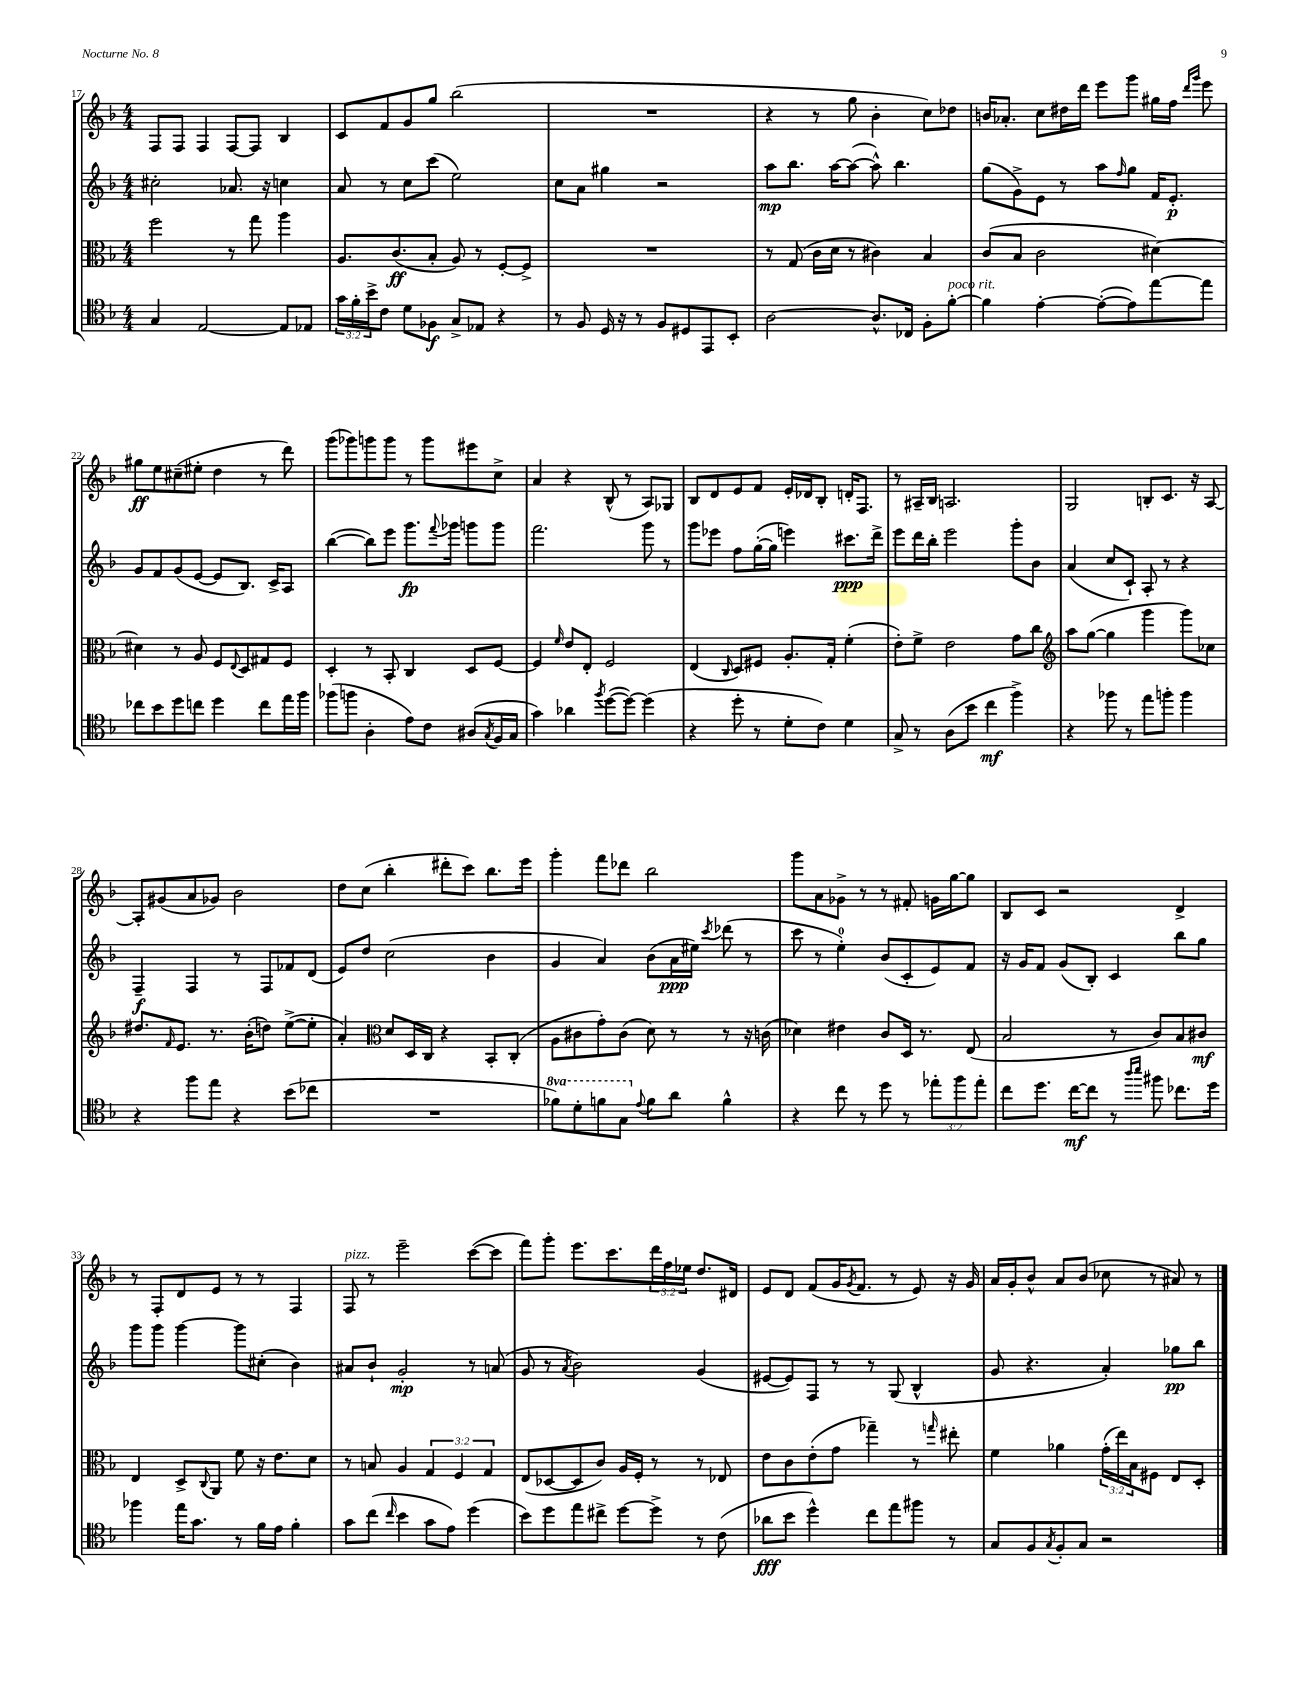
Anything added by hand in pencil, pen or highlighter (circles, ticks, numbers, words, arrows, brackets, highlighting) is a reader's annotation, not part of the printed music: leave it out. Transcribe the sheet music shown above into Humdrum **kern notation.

**kern	**dynam	**kern	**dynam	**kern	**dynam	**kern	**dynam
*part4	*part4	*part3	*part3	*part2	*part2	*part1	*part1
*staff4	*staff4	*staff3	*staff3	*staff2	*staff2	*staff1	*staff1
*clefC4	*	*clefC3	*	*clefG2	*	*clefG2	*
*k[b-]	*	*k[b-]	*	*k[b-]	*	*k[b-]	*
*M4/4	*	*M4/4	*	*M4/4	*	*M4/4	*
=17	=17	=17	=17	=17	=17	=17	=17
4G/	.	2ff\	.	2cc#X'\	.	8F/L	.
.	.	.	.	.	.	8F/J	.
[2E/	.	.	.	.	.	4F/	.
.	.	8r	.	8.a-X/	.	[8F/L	.
.	.	8gg\	.	.	.	8F/J]	.
.	.	.	.	16r	.	.	.
8E/L]	.	4aa\	.	4ccn\	.	4B-/	.
8E-X/J	.	.	.	.	.	.	.
=18	=18	=18	=18	=18	=18	=18	=18
24g\LL	.	8.A/L	.	8a/	.	8c/L	.
24f'\	.	.	.	.	.	.	.
24b-^\J	.	.	.	.	.	.	.
8c\J	.	.	.	8r	.	8f/	.
.	.	(8.c/	ff	.	.	.	.
8d\L	.	.	.	8cc\L	.	8g/	.
8F-X\J	f	8B-'/J	.	(8ccc\J	.	8gg/J	.
8G^/L	.	8A/)	.	2ee\)	.	(2bb-\	.
8E-X/J	.	8r	.	.	.	.	.
4r	.	[8F'/L	.	.	.	.	.
.	.	8F^/J]	.	.	.	.	.
=19	=19	=19	=19	=19	=19	=19	=19
8r	.	1r	.	8cc\L	.	1r	.
8F/	.	.	.	8a\J	.	.	.
16D/	.	.	.	4gg#X\	.	.	.
16r	.	.	.	.	.	.	.
8r	.	.	.	.	.	.	.
8F/L	.	.	.	2r	.	.	.
8D#X/	.	.	.	.	.	.	.
8EE/	.	.	.	.	.	.	.
8BB-'/J	.	.	.	.	.	.	.
=20	=20	=20	=20	=20	=20	=20	=20
[2A\	.	8r	.	8aa\L	mp	4r	.
.	.	(8G/	.	8.bb-\J	.	.	.
.	.	16c\LL	.	.	.	8r	.
.	.	16d\JJ	.	[16aa\KL	.	.	.
.	.	8r	.	(8aa\J_	.	8gg\	.
8.A^^/L]	.	4c#X\)	.	8aa^^\])	.	4b-'\	.
.	.	.	.	4.bb-\	.	.	.
16C-X/Jk	.	.	.	.	.	.	.
8F'\L	.	4B-/	.	.	.	8cc\L)	.
!LO:TX:a:i:t=poco rit.	!	!	!	!	!	!	!
[8f'\J	.	.	.	.	.	8dd-X\J	.
=21	=21	=21	=21	=21	=21	=21	=21
4f\]	.	(8c/L	.	(8gg\L	.	16bn/KL	.
.	.	.	.	.	.	8.a-X'/J	.
.	.	8B-/J	.	8g^\)	.	.	.
[4e'\	.	2c\	.	8e\J	.	8cc\L	.
.	.	.	.	8r	.	16dd#X\L	.
.	.	.	.	.	.	16ddd\JJ	.
(8e'\L_	.	.	.	8aa\L	.	8eee\L	.
.	.	.	.	16qqff/	.	.	.
8e\])	.	.	.	8gg\J	.	8ggg\J	.
[8ee\	.	[4d#X\)	.	16f/KL	.	16gg#X\LL	.
.	.	.	.	8.e'/J	p	16ff\JJ	.
.	.	.	.	.	.	16qqddd/LL	.
.	.	.	.	.	.	16qqggg/JJ	.
8ee\J]	.	.	.	.	.	8eee\	.
!!LO:LB:g=z
=22	=22	=22	=22	=22	=22	=22	=22
8cc-X\L	.	4d#X\]	.	8g/L	.	8gg#X\L	ff
8b-\	.	.	.	8f/	.	8ee\	.
8dd\	.	8r	.	(8g/	.	(8cc#X~\	.
8ccn\J	.	8A/	.	[8e/J	.	8ee#X'\J	.
4dd\	.	8F/L	.	8e/L]	.	4dd\	.
.	.	8qqE/	.	.	.	.	.
.	.	8D/	.	8.B-/J)	.	.	.
8cc\L	.	8G#X/	.	.	.	8r	.
.	.	.	.	16c^/KL	.	.	.
16ee\L	.	8F/J	.	8A/J	.	8ddd\)	.
16ff\JJ	.	.	.	.	.	.	.
=23	=23	=23	=23	=23	=23	=23	=23
(8ff-X\L	.	4D'/	.	([4bb-\	.	(8ggg\L	.
8ffn\J	.	.	.	.	.	8ggg-X\)	.
4A'\	.	8r	.	8bb-\L])	.	8gggn\	.
.	.	8BB-'/	.	8eee\J	.	8ggg\J	.
8e\L)	.	4C/	.	8.ggg\L	fp	8r	.
8c\J	.	.	.	.	.	8ggg\L	.
.	.	.	.	8qqfff/	.	.	.
.	.	.	.	16ggg-X\Jk	.	.	.
(8A#X/L	.	8D/L	.	8gggn\L	.	8eee#X\	.
8qG/	.	.	.	.	.	.	.
16F/L	.	[8F/J	.	8ggg\J	.	8cc^\J	.
16G/JJ	.	.	.	.	.	.	.
=24	=24	=24	=24	=24	=24	=24	=24
4g\)	.	4F/]	.	2.fff\	.	4a/	.
.	.	16qqf/	.	.	.	.	.
4a-X\	.	8e/L	.	.	.	4r	.
.	.	8E'/J	.	.	.	.	.
8qff/	.	.	.	.	.	.	.
([8dd\L	.	2F/	.	.	.	(8B-^^/	.
8dd\J_)	.	.	.	.	.	8r	.
(4dd\]	.	.	.	8ggg\	.	8A/L)	.
.	.	.	.	8r	.	8G-X/J	.
=25	=25	=25	=25	=25	=25	=25	=25
4r	.	(4E/	.	8ggg\L	.	8B-/L	.
.	.	.	.	8eee-X\J	.	8d/	.
.	.	16qqC/	.	.	.	.	.
8dd'\	.	8D/L)	.	8ff\L	.	8e/	.
8r	.	8F#X/J	.	([16gg'\L	.	8f/J	.
.	.	.	.	16gg\JJ]	.	.	.
8d'\L	.	8.A'/L	.	4eeen\)	.	16e'/LL	.
.	.	.	.	.	.	16d-X/J	.
8c\J)	.	.	.	.	.	8B-'/J	.
.	.	16G'/Jk	.	.	.	.	.
4d\	.	(4f'\	.	8.ccc#X\L	ppp	16dn'/KL	.
.	.	.	.	.	.	8.F/J	.
.	.	.	.	16ddd^\Jk	.	.	.
=26	=26	=26	=26	=26	=26	=26	=26
8G^/	.	8e'\L)	.	8eee\L	.	8r	.
8r	.	8f^\J	.	16ddd\L	.	16A#X~/LL	.
.	.	.	.	16bb-'\JJ	.	16B-/JJ	.
(8A\L	.	2e\	.	2eee\	.	2.An/	.
8b-\J	.	.	.	.	.	.	.
4cc\	mf	.	.	.	.	.	.
4ff^\)	.	8g\L	.	8ggg'\L	.	.	.
.	.	8cc\J	.	8b-\J	.	.	.
=27	=27	=27	=27	=27	=27	=27	=27
*	*	*clefG2	*	*	*	*	*
4r	.	8aa\L	.	(4a/	.	2G/	.
.	.	([8gg\J	.	.	.	.	.
8ff-X\	.	4gg\]	.	8cc/L	.	.	.
8r	.	.	.	8c`/J)	.	.	.
8ee\L	.	4ggg\	.	8A'/	.	8Bn'/L	.
8ffn'\J	.	.	.	8r	.	8.c/J	.
4ff\	.	8ggg\L)	.	4r	.	.	.
.	.	.	.	.	.	16r	.
.	.	8cc-X\J	.	.	.	[8A/	.
!!LO:LB:g=z
=28	=28	=28	=28	=28	=28	=28	=28
4r	.	8.dd#X/L	.	4F~/	f	8A'/L]	.
.	.	.	.	.	.	(8g#X/	.
.	.	16qqf/	.	.	.	.	.
.	.	8.e/J	.	.	.	.	.
8ff\L	.	.	.	4F/	.	8a/	.
8ee\J	.	8.r	.	.	.	8g-X/J)	.
4r	.	.	.	8r	.	2b-\	.
.	.	(16b-'\KL	.	.	.	.	.
.	.	8ddn\J)	.	8F/L	.	.	.
(8b-\L	.	([8ee^\L	.	8f-X/	.	.	.
8cc-X\J	.	8ee'\J]	.	(8d/J	.	.	.
=29	=29	=29	=29	=29	=29	=29	=29
1r	.	4a'/)	.	8e/L)	.	8dd\L	.
.	.	.	.	8dd/J	.	(8cc\J	.
*	*	*clefC3	*	*	*	*	*
.	.	8d/L	.	(2cc\	.	4bb-'\	.
.	.	16D/L	.	.	.	.	.
.	.	16C/JJ	.	.	.	.	.
.	.	4r	.	.	.	8ddd#X'\L	.
.	.	.	.	.	.	8ccc\J)	.
.	.	8BB-'/L	.	4b-\	.	8.bb-\L	.
.	.	(8C'/J	.	.	.	.	.
.	.	.	.	.	.	16eee\Jk	.
=30	=30	=30	=30	=30	=30	=30	=30
*8va	*	*	*	*	*	*	*
8ff-X\L)	.	8A\L	.	4g/	.	4ggg'\	.
8dd'\	.	8c#X\	.	.	.	.	.
8ffn\	.	8g'\)	.	4a/)	.	8fff\L	.
8g\J	.	(8c#\J	.	.	.	8ddd-X\J	.
*X8va	*	*	*	*	*	*	*
8qqe/	.	.	.	.	.	.	.
8f\L	.	8d\)	.	(8b-\L	.	2bb-\	.
8a\J	.	8r	.	16a\L	ppp	.	.
.	.	.	.	16ee#X\JJ)	.	.	.
.	.	.	.	8qccc/	.	.	.
4f^^\	.	8r	.	(8ddd-X\	.	.	.
.	.	16r	.	8r	.	.	.
.	.	(16cn\	.	.	.	.	.
=31	=31	=31	=31	=31	=31	=31	=31
4r	.	4d-X\)	.	8ccc\	.	8ggg\L	.
.	.	.	.	8r	.	8a\	.
8cc\	.	4e#X\	.	4ee'\)	.	8g-X^\J	.
8r	.	.	.	.	.	8r	.
8dd\	.	8c/L	.	(8b-/L	.	8r	.
8r	.	16D/Jk	.	8c'/	.	8f#X'/	.
.	.	8.r	.	.	.	.	.
12ee-X'\L	.	.	.	8e/)	.	16gn\LL	.
.	.	.	.	.	.	[16gg\J	.
12ff\	.	.	.	.	.	.	.
.	.	(8E/	.	8f/J	.	8gg\J]	.
12ee-'\J	.	.	.	.	.	.	.
=32	=32	=32	=32	=32	=32	=32	=32
8cc\L	.	2B-/	.	16r	.	8B-/L	.
.	.	.	.	16g/KL	.	.	.
8.dd\J	.	.	.	8f/J	.	8c/J	.
.	.	.	.	(8g/L	.	2r	.
[16cc\KL	mf	.	.	.	.	.	.
8cc\J]	.	.	.	8B-'/J)	.	.	.
8r	.	8r	.	4c/	.	.	.
16qqaa/LL	.	.	.	.	.	.	.
16qqbb-/JJ	.	.	.	.	.	.	.
8ff#X\	.	8c/L)	.	.	.	.	.
8.cc-X\L	.	8B-/	.	8bb-\L	.	4d^/	.
.	.	8c#X/J	mf	8gg\J	.	.	.
16dd\Jk	.	.	.	.	.	.	.
!!LO:LB:g=z
=33	=33	=33	=33	=33	=33	=33	=33
4ff-X\	.	4E/	.	8ggg\L	.	8r	.
.	.	.	.	8ggg\J	.	8F'/L	.
16ee\KL	.	8D^/L	.	[4ggg\	.	8d/	.
8.g\J	.	.	.	.	.	.	.
.	.	8qqC/	.	.	.	.	.
.	.	8AA/J	.	.	.	8e/J	.
8r	.	8f\	.	8ggg\L]	.	8r	.
16f\LL	.	16r	.	(8cc#X'\J	.	8r	.
16e\JJ	.	8.e\L	.	.	.	.	.
4f'\	.	.	.	4b-\)	.	4F/	.
.	.	8d\J	.	.	.	.	.
=34	=34	=34	=34	=34	=34	=34	=34
!	!	!	!	!	!	!LO:TX:a:i:t=pizz.	!
8g\L	.	8r	.	8a#X/L	.	8F/	.
(8cc\J	.	8Bn/	.	8b-`/J	.	8r	.
16qqcc/	.	.	.	.	.	.	.
4b-\	.	4A/	.	2g'/	mp	2eee~\	.
8g\L	.	6G/	.	.	.	.	.
8e\J)	.	.	.	.	.	.	.
.	.	6F/	.	.	.	.	.
(4dd\	.	.	.	8r	.	([8ccc\L	.
.	.	6G/	.	.	.	.	.
.	.	.	.	(8an/	.	8ccc\J]	.
=35	=35	=35	=35	=35	=35	=35	=35
8b-\L)	.	(8E/L	.	8g/	.	8fff\L)	.
8dd\	.	[8D-X/	.	8r	.	8ggg'\J	.
.	.	.	.	8qa/	.	.	.
8ee\	.	8D-/]	.	2b-\)	.	8.eee\L	.
8cc#X^\J	.	8c/J)	.	.	.	.	.
.	.	.	.	.	.	8.ccc\	.
[8dd\L	.	16A/LL	.	.	.	.	.
.	.	16F'/JJ	.	.	.	.	.
8dd^\J]	.	8r	.	.	.	24ddd\L	.
.	.	.	.	.	.	24ff\	.
.	.	.	.	.	.	24ee-X\JJ	.
8r	.	8r	.	(4g/	.	8.dd/L	.
(8c\	.	8E-X/	.	.	.	.	.
.	.	.	.	.	.	16d#X/Jk	.
=36	=36	=36	=36	=36	=36	=36	=36
8a-X\L	fff	8e\L	.	[8e#X/L	.	8e/L	.
8b-\J	.	8c\	.	8e#/])	.	8d/J	.
4dd^^\)	.	(8e'\	.	8F/J	.	(8f/L	.
.	.	8g\J	.	8r	.	16g/K	.
.	.	.	.	.	.	8qg/	.
.	.	.	.	.	.	8.f/J	.
8cc\L	.	4gg-X~\)	.	8r	.	.	.
8ee\	.	.	.	(8G/	.	8r	.
8ff#X\J	.	8r	.	4B-^^/	.	8e/)	.
.	.	16qqggn/	.	.	.	.	.
8r	.	8ee#X'\	.	.	.	16r	.
.	.	.	.	.	.	16g/	.
=37	=37	=37	=37	=37	=37	=37	=37
8G/L	.	4f\	.	8g/	.	16a/LL	.
.	.	.	.	.	.	16g'/J	.
8F/	.	.	.	4.r	.	8b-^^/J	.
8qG/	.	.	.	.	.	.	.
8F'/	.	4a-X\	.	.	.	8a/L	.
8G/J	.	.	.	.	.	(8b-/J	.
2r	.	(24g'\LL	.	4a'/)	.	8cc-X\	.
.	.	24ee\)	.	.	.	.	.
.	.	24B-\J	.	.	.	.	.
.	.	8F#X\J	.	.	.	8r	.
.	.	8E/L	.	8gg-X\L	pp	8a#X/)	.
.	.	8D'/J	.	8bb-\J	.	8r	.
==	==	==	==	==	==	==	==
*-	*-	*-	*-	*-	*-	*-	*-
